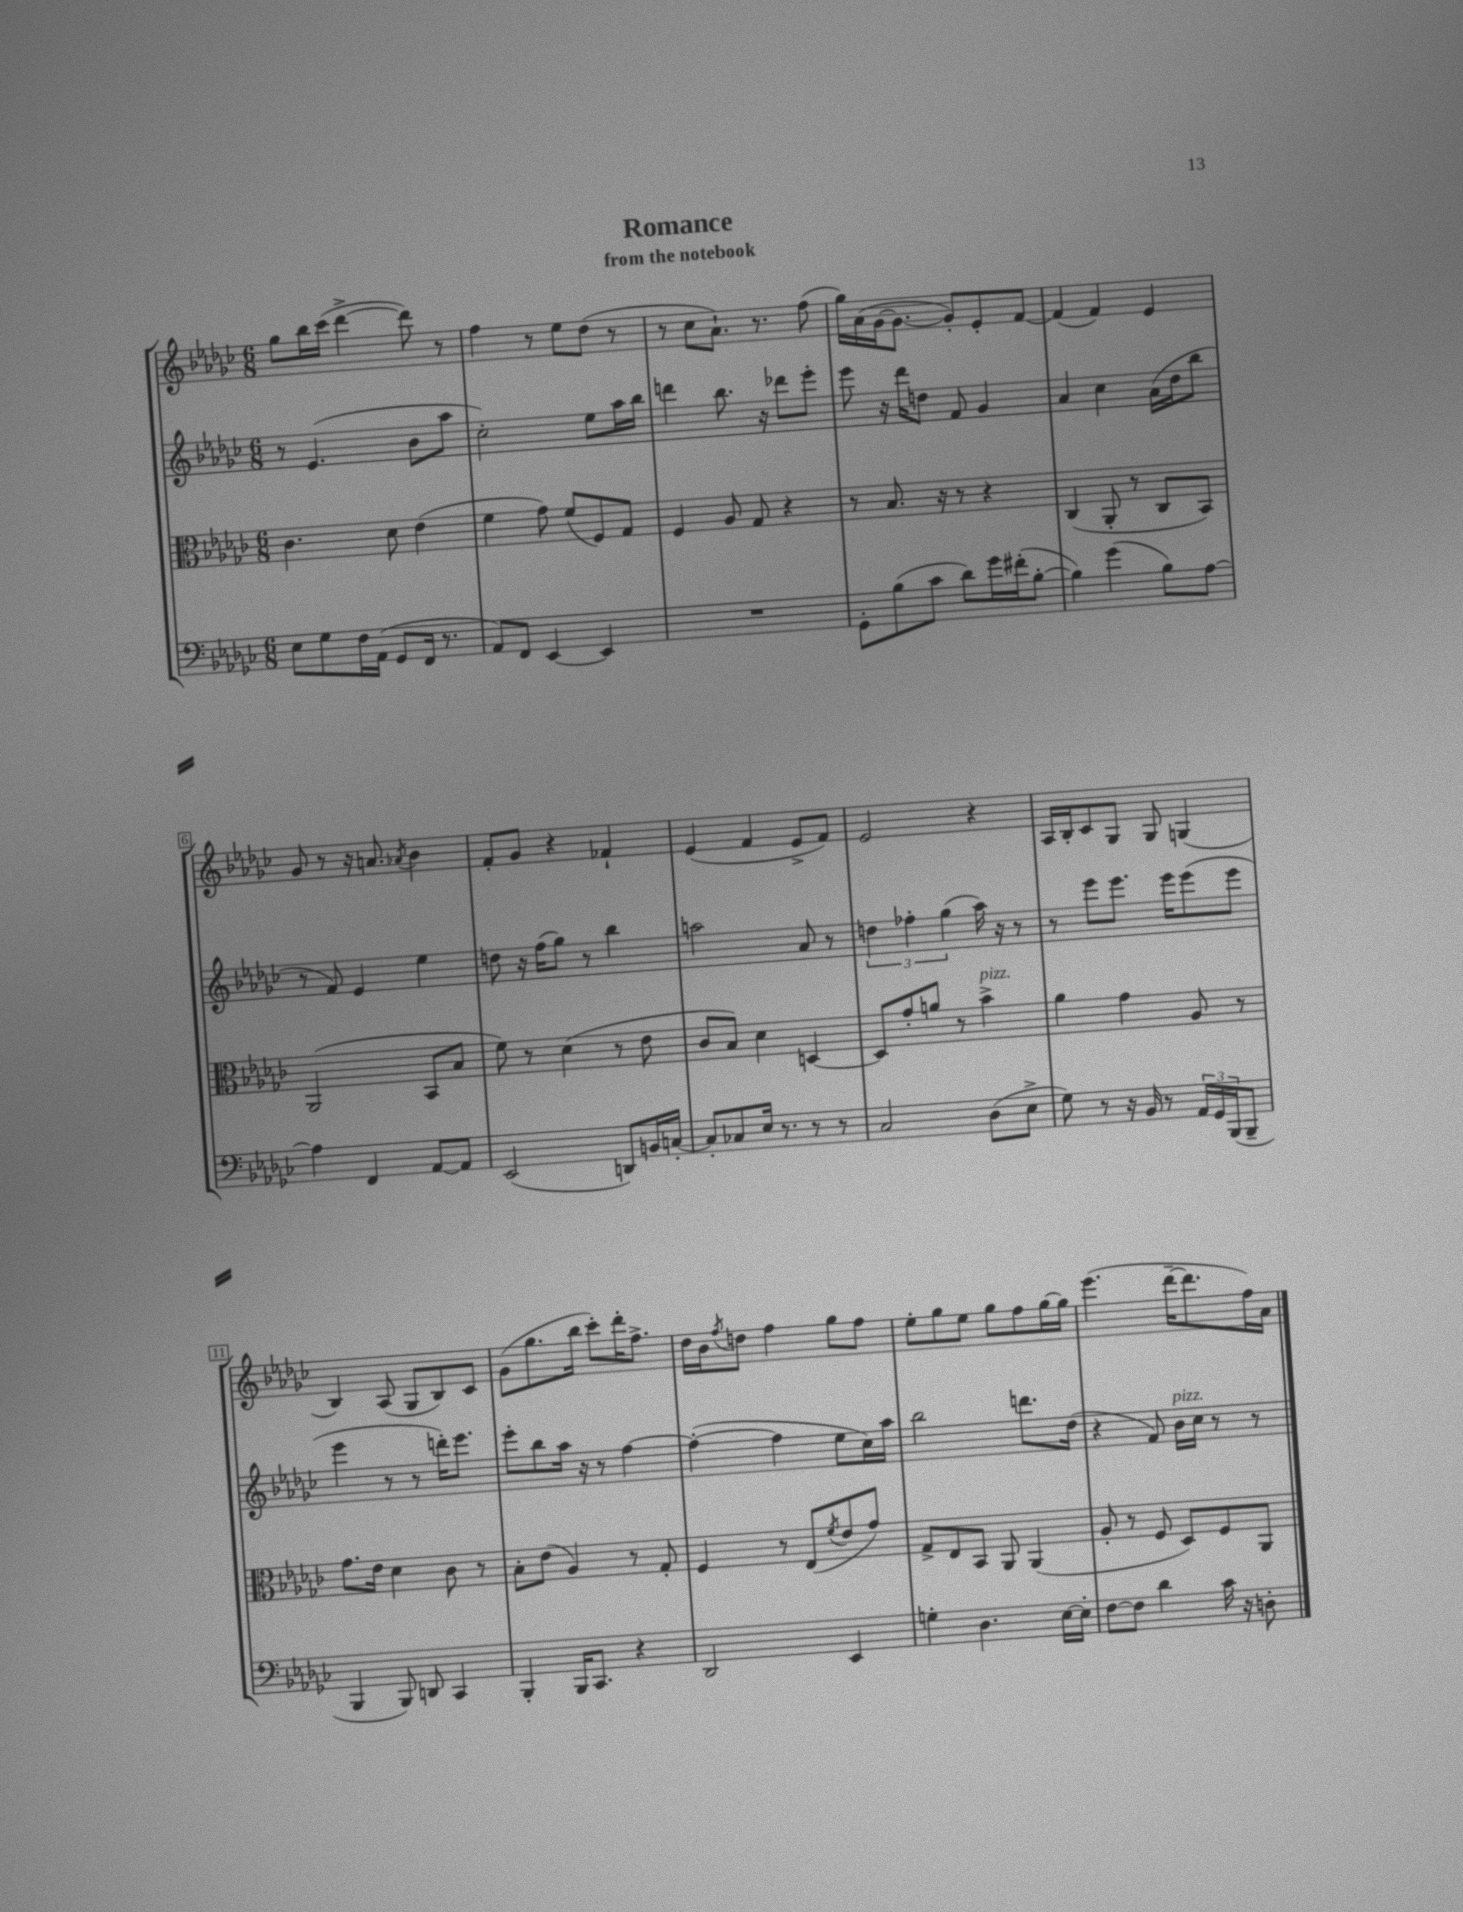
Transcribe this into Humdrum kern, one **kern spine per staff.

**kern	**kern	**kern	**kern
*part4	*part3	*part2	*part1
*staff4	*staff3	*staff2	*staff1
*clefF4	*clefC3	*clefG2	*clefG2
*k[b-e-a-d-g-c-]	*k[b-e-a-d-g-c-]	*k[b-e-a-d-g-c-]	*k[b-e-a-d-g-c-]
*M6/8	*M6/8	*M6/8	*M6/8
=1	=1	=1	=1
8E-\L	4.c-\	8r	8gg-\L
8G-\	.	(4.e-/	16bb-\L
.	.	.	(16ccc-\JJ
16F\L	.	.	[4ddd-^\
(16AA-\JJ	.	.	.
8GG-/L	8d-\	.	.
16FF/Jk	(4e-\	8b-\L	8ddd-\])
8.r	.	.	.
.	.	8aa-\J	8r
=2	=2	=2	=2
8AA-/L)	4f\	2cc-'\)	4ff\
8FF/J	.	.	.
[4EE-/	8g-\)	.	8r
.	(8f/L	.	8ee-\L
4EE-/]	8F/)	8ee-\L	(8dd-\J
.	8G-/J	16aa-\L	8r
.	.	16bb-\JJ	.
=3	=3	=3	=3
2.r	4F/	4dddn\	8r
.	.	.	8cc-\L
.	8A-/	8.bb-\	8.a-`\J)
.	8G-/	.	.
.	.	16r	8.r
.	4r	8ddd-X\L	.
.	.	8eee-'\J	(8ff\
=4	=4	=4	=4
8GG-'\L	8r	8eee-\	16gg-\LL)
.	.	.	(16a-\
(8B-\	8.B-/	16r	[16g-\J
.	.	16ddd-\KL	8.g-\J_
8c-\J	.	8ddn\J	.
.	16r	.	.
8d-\L)	8r	8f/	8g-'/L])
16g-\L	4r	4g-/	8e-'/
(16f#X'\J	.	.	.
[8B-'\J	.	.	[8f/J
=5	=5	=5	=5
4B-\])	(4C-/	4a-/	(4f/]
(4g-\	8AA-'/	4cc-\	4f/)
.	8r	.	.
8B-\L)	8C-/L	(16a-\LL	4e-/
.	.	16dd-\J	.
[8A-\J	8BB-/J)	8bb-\J	.
!!LO:LB:g=z
=6	=6	=6	=6
4A-\]	(2AA-/	8r	8g-/
.	.	8f/)	8r
4FF/	.	4e-/	16r
.	.	.	8.an/
.	.	.	8qa-X/
[8AA-/L	8BB-/L	4ee-\	4b-\
8AA-/J]	8B-/J	.	.
=7	=7	=7	=7
(2EE-/	8f\)	8ddn\	8f'/L
.	8r	16r	8g-/J
.	.	(16ff\KL	.
.	(4d-\	8gg-\J)	4r
.	.	8r	.
8DDn/L)	8r	4bb-\	4f-X`/
16BBn/L	8e-\	.	.
[16Cn'/JJ	.	.	.
=8	=8	=8	=8
8C'/L]	8c-/L	2aan\	(4e-/
8C-X/	8B-/J)	.	.
16E-/Jk	4d-\	.	4f/
8.r	.	.	.
8r	[4Dn/	8a-/	8e-^/L
8r	.	8r	8f/J)
=9	=9	=9	=9
2C-/	8D/L]	6ddn\	2e-/
.	8g-'/	.	.
.	.	6ff-X'\	.
.	8an/J	.	.
.	.	(6gg-\	.
.	8r	.	.
!	!LO:TX:a:i:t=pizz.	!	!
(8D-\L	4b-^\	16aa-\)	4r
.	.	16r	.
8E-^\J	.	8r	.
=10	=10	=10	=10
8G-\)	4a-\	8r	16A-/LL
.	.	.	16B-'/J
8r	.	8eee-\L	8c-/
16r	4g-\	8.eee-\J	8G-/J
16BB-/	.	.	.
8r	.	.	8G-/
.	.	16eee-\KL	.
24AA-/LL	8A-/	(8eee-\	(4Gn/
24GG-/	.	.	.
(24BBB-/J	.	.	.
8BBB-~/J	8r	8eee-\J	.
!!LO:LB:g=z
=11	=11	=11	=11
4BBB-/	8.g-\L	4eee-\	4B-/)
.	16e-\Jk	.	.
8BBB-/)	4d-\	8r	(8A-/
8DDn/	.	8r	8G-/L
4CC-/	8c-\	16dddn'\KL)	8B-/)
.	.	8.eee-\J	.
.	8r	.	8c-/J
=12	=12	=12	=12
4BBB-'/	8B-'\L	8eee-'\L	(8g-\L
.	(8e-\J	8bb-\	8.gg-\
16BBB-/KL	4A-/)	16aa-\Jk	.
8.CC-/J	.	16r	16bb-\Jk
.	.	8r	8ccc-'\L)
4r	8r	[4ff\	16ddd-'\K
.	.	.	8.ff^\J
.	8G-'/	.	.
=13	=13	=13	=13
2DD-/	4F/	(4ff'\_	16dd-\LL
.	.	.	16b-\J
.	.	.	8qff/
.	.	.	8ddn\J
.	8r	4ff\]	4ff\
.	(8E-/L	.	.
.	8qf/	.	.
4EE-/	8e-/	8ee-\L	8gg-\L
.	8g-/J)	16cc-\L)	8ff\J
.	.	16aa-\JJ	.
=14	=14	=14	=14
4Gn'\	8G-^/L	2bb-\	8ee-'\L
.	8E-/	.	8gg-\
4.D-\	8BB-/J	.	8ee-\J
.	8AA-/	.	8gg-\L
.	(4AA-/	8.dddn\L	8ff\
[16E-\LL	.	.	[16gg-\L
16E-'\JJ]	.	(16dd-\Jk	16gg-\JJ]
=15	=15	=15	=15
[8F\L	8A-'/	4r	(4.eee-\
8F\J]	8r	.	.
4d-\	8F/	8f/)	.
!	!	!LO:TX:a:i:t=pizz.	!
.	8D-/L)	16b-\LL	[16ddd-~\KL
.	.	16cc-\JJ	8.ddd-\]
16c-\	8F/	8r	.
16r	.	.	.
8Dn'\	8AA-/J	8r	16ff\L)
.	.	.	16a-\JJ
==	==	==	==
*-	*-	*-	*-
